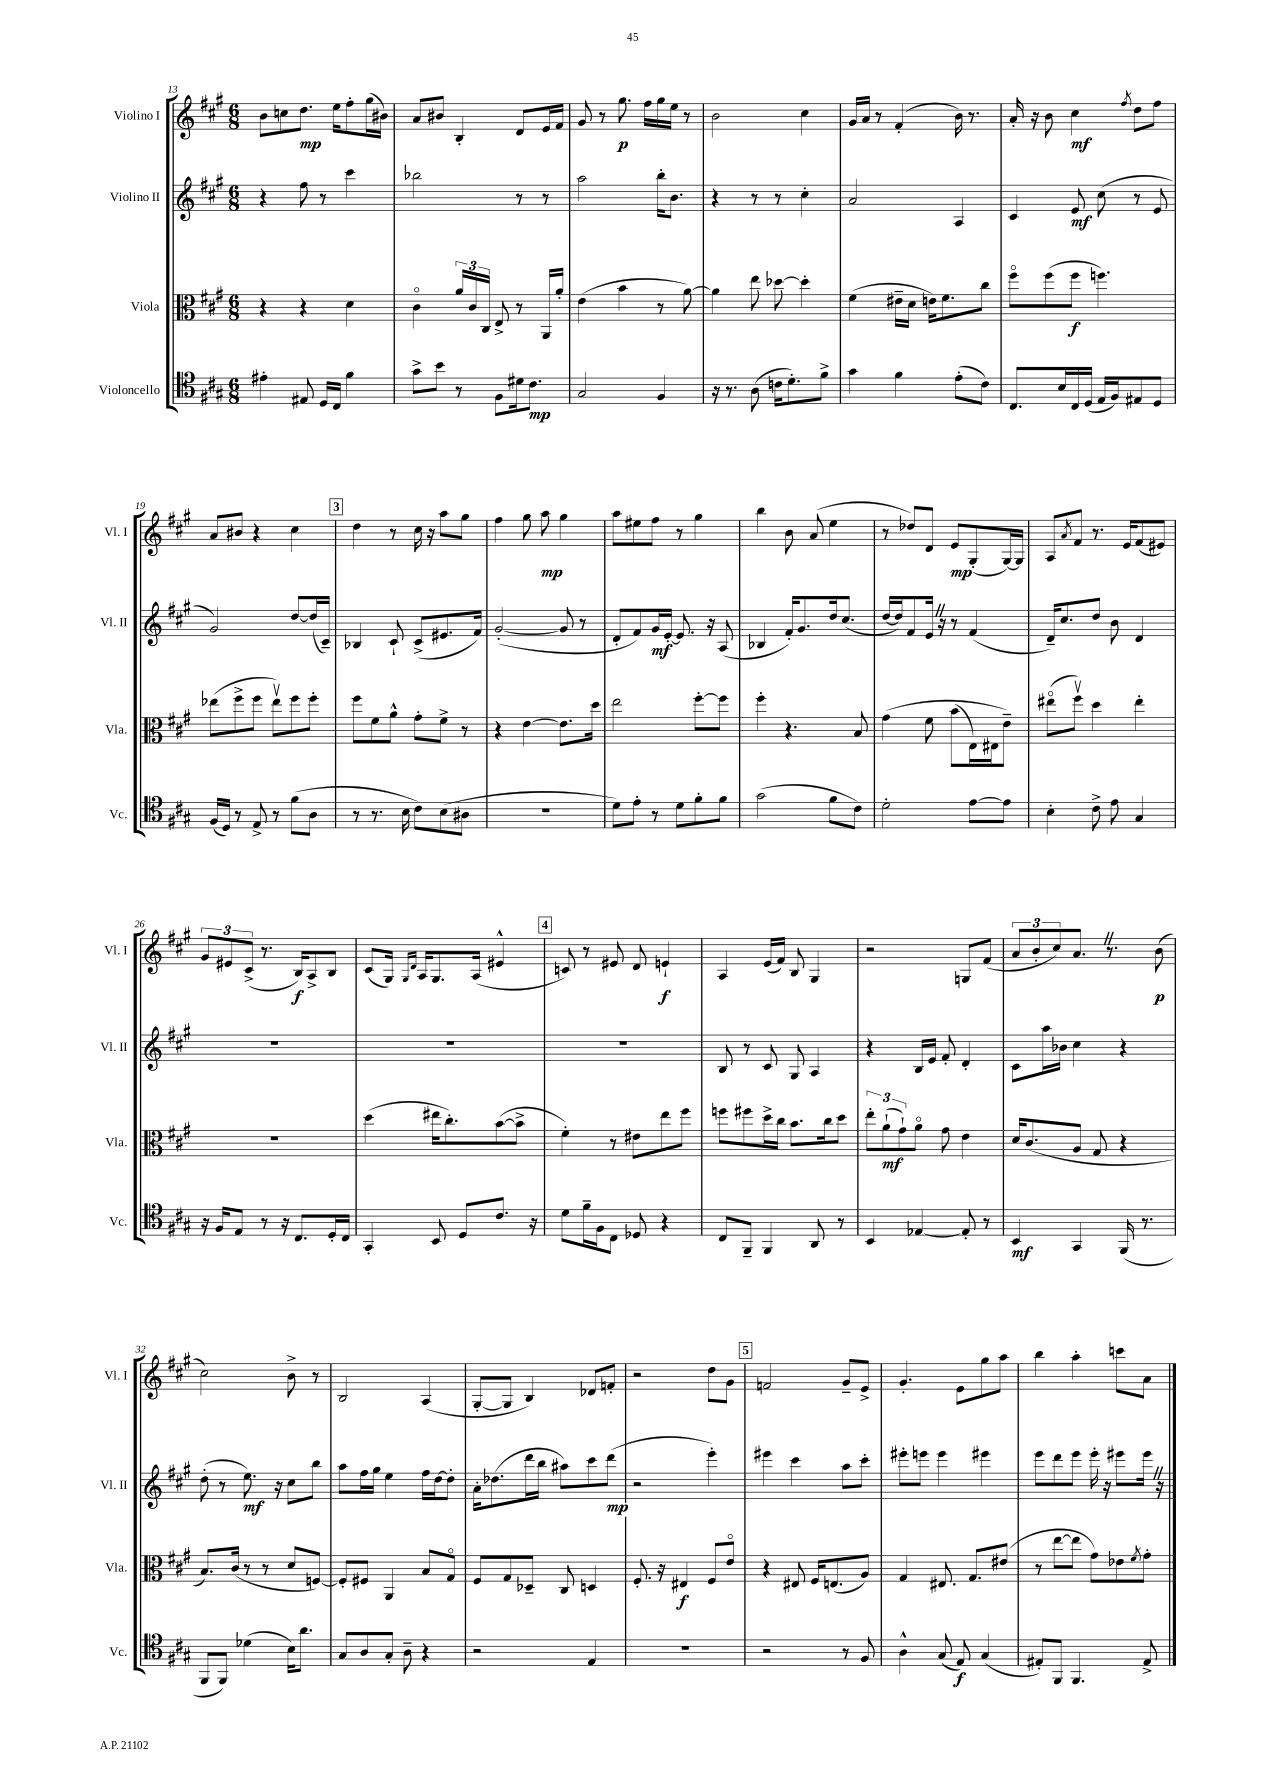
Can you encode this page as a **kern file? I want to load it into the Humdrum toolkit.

**kern	**kern	**kern	**kern
*staff4	*staff3	*staff2	*staff1
*clefC4	*clefC3	*clefG2	*clefG2
*k[f#c#g#]	*k[f#c#g#]	*k[f#c#g#]	*k[f#c#g#]
*M6/8	*M6/8	*M6/8	*M6/8
4e#'\	4r	4r	8b\L
.	.	.	8cc\
8E#/	4r	8ff#\	8.dd\J
16D/LL	.	8r	.
16C#/JJ	.	.	16ee\LK
4f#\	4d\	4ccc#\	8ff#'\
.	.	.	(16gg#\L
.	.	.	16b#\JJ)
=	=	=	=
8g#^\L	4c#o\	2bb-\	8a/L
8b\J	.	.	8b#/J
8r	24a/LL	.	4B'/
.	24c#/	.	.
.	24C#/JJ	.	.
8F#\L	8E^/	.	.
16d#\k	8r	8r	8d/L
8.c#\J	.	.	.
.	16AA/LL	8r	16e/L
.	16a'/JJ	.	16f#/JJ
=	=	=	=
2G#/	(4e\	2aa\	8g#/
.	.	.	8r
.	4b\	.	8.gg#\
.	.	.	16ff#\LL
4F#/	8r	16bb'\LK	16gg#\
.	.	8.b\J	16ee\JJ
.	[8a\)	.	8r
=	=	=	=
16r	4a\]	4r	2b\
8.r	.	.	.
(8A\	8ee\	8r	.
16c\LK	[8dd-\	8r	.
8.d'\)	.	.	.
.	4dd-'\]	4cc#'\	4cc#\
8f#^\J	.	.	.
=	=	=	=
4g#\	(4f#\	2a/	16g#/LL
.	.	.	16a/JJ
.	.	.	8r
4f#\	16e#~\LL	.	(4f#'/
.	16d\JJ	.	.
.	16e\LK)	.	.
.	8.f#\	.	.
(8e'\L	.	4A/	16b\)
.	.	.	8.r
8c#\J)	8cc#\J	.	.
=	=	=	=
8.C#/L	8ff#o\L	4c#/	16a'/
.	.	.	16r
.	(8ff#\	.	8b\
16B/L	.	.	.
16C#/	8ff#\J	8e/	4cc#\
(16D/JJ	.	.	.
16E/LL	4.ff\)	(8cc#\	.
16F#/J)	.	.	.
.	.	.	8qff#/
8E#/	.	8r	8dd\L
8D/J	.	8e/	8ff#\J
=	=	=	=
(16F#/LL	(8ee-\L	2g#/)	8a/L
16D/JJ)	.	.	.
8r	8ff#^\	.	8b#/J
8E^/	8ff#\J	.	4r
8r	8ee-v\L)	.	.
(8f#\L	8ff#\	[8dd/L	4cc#\
8A\J	8ff#'\J	(16dd/]L	.
.	.	16c#~/JJ)	.
=	=	=	=
8r	8ff#\L	4B-/	4dd\
8.r	8f#\	.	.
.	8a^^\J	8c#`/	8r
16B\	.	.	.
8c#\L)	8g#'\L	(8c#^/L	16cc#\
.	.	.	16r
(8B\	8f#^\J	8.e#/	8aa\L
8A#\J	8r	.	8gg#\J
.	.	16f#/Jk)	.
=	=	=	=
2.r	4r	([2g#'/	4ff#\
.	[4e\	.	8gg#\
.	.	.	8aa\
.	8.e\]L	8g#/]	4gg#\
.	.	8r	.
.	16dd\Jk	.	.
=	=	=	=
8d\L)	2ee\	8d'/L	8aa\L
8e'\J	.	8f#/)	8ee#\
8r	.	16g#/L	8ff#\J
.	.	[16e'/JJ	.
8d\L	.	8.e/]	8r
8f#'\	[8ff#'\L	.	4gg#\
.	.	16r	.
8f#\J	8ff#\]J	(8A/	.
=	=	=	=
(2g#\	4ff#'\	4B-/	4bb\
.	4.r	16f#'/LK)	8b\
.	.	8.g#/	.
.	.	.	(8a/
8f#\L	.	16dd/k	4ee\
.	.	(8.cc#/J	.
8c#\J)	8B/	.	.
=	=	=	=
2d'\	&(4g#\	[16dd/LL	8r
.	.	16dd/]J)	.
.	.	8f#/	8dd-/L)
.	8f#\	16e/Jk	8d/J
.	.	16r	.
.	(8b\L	8r	8e/L
[8e\L	16E\L)	(4f#/	(8G#'/
.	16E#\J	.	.
8e\]J	8e~\J&)	.	[16G#/L)
.	.	.	16G#/]JJ
=	=	=	=
4B'\	(8ee#o\L	16d~/LK)	8A/L
.	.	8.cc#/	.
.	.	.	8qa/
.	8ff#v\J)	.	8f#/J
8c#^\	4dd\	8dd/J	8.r
8e\	.	8b\	.
.	.	.	16e/LK
4G#/	4ee#'\	4d/	(8f#/
.	.	.	8e#/J)
=	=	=	=
16r	2.r	2.r	12g#/L
16F#/LK	.	.	.
.	.	.	12e#/
8E/J	.	.	.
.	.	.	(12c#^/J
8r	.	.	8.r
16r	.	.	.
8.C#/L	.	.	16B/LK)
.	.	.	8A^/
16D'/L	.	.	8B/J
16C#/JJ	.	.	.
=	=	=	=
4GG#'/	(4dd\	2.r	(8c#/L
.	.	.	16G#/Jk)
.	.	.	16qqG#/LL
.	.	.	16qqd/JJ
.	.	.	16A/LK
8BB/	16ee#\LK	.	8.G#/
.	8.cc#'\)	.	.
8D/L	.	.	.
.	.	.	(16A/Jk
8.c#/J	([8b\	.	4e#^^/
.	8b^\]J	.	.
16r	.	.	.
=	=	=	=
8d\L	4f#'\)	2.r	8c/)
16f#~\L	.	.	8r
16F#\J	.	.	.
8C#\J	8r	.	8e#/
8D-/	8e#\L	.	8d/
4r	8ee\	.	4e`/
.	8ff#\J	.	.
=	=	=	=
8C#/L	8ff\L	8B/	4A/
8FF#~/J	8ff#\	8r	.
4FF#/	16dd^\L	8c#/	(16e/LL
.	16cc#\JJ	.	16f#/JJ)
.	8.b\L	8G#/	8B/
8AA/	.	4A/	4G#/
.	16cc#\k	.	.
8r	8dd\J	.	.
=	=	=	=
4BB/	12ee'\L	4r	2r
.	(12a`\	.	.
.	12g#`\)	.	.
[4E-/	8ao\J	16B/LL	.
.	.	16e/JJ	.
.	8g#\	8f#'/	.
8E-'/]	4e\	4d'/	8G/L
8r	.	.	(8f#/J
=	=	=	=
4BB/	16d/LK	8c#\L	12a/L
.	(8.c#/	.	.
.	.	.	12b'/
.	.	16aa\L	.
.	.	.	12cc#/)
.	.	16b-\JJ	.
4GG#/	8A/J	4cc#\	8.a/J
.	8G#/	.	.
.	.	.	8.r
(16FF#/	4r	4r	.
8.r	.	.	.
.	.	.	(8b\
=	=	=	=
8FF#/L	8.B/L)	(8dd'\	2cc#\)
8FF#/J)	.	8r	.
.	(16c#/Jk	.	.
(4d-\	8r	8.ee\)	.
.	8r	.	.
.	.	16r	.
16B\LK)	8d/L	8cc#\L	8b^\
8.a\J	.	.	.
.	[8F/J)	8bb\J	8r
=	=	=	=
8G#/L	8F'/]L	8aa\L	2B/
8A/	8F#/J	16ff#\L	.
.	.	16gg#\JJ	.
8G#'/J	4AA/	4ee\	.
8A~\	.	.	.
4r	8B/L	16ff#\LL	(4A/
.	.	[16dd\J	.
.	8G#o/J	8dd'\]J	.
=	=	=	=
2r	8F#/L	16a'\LK	[8G#'/L
.	.	(8.dd-\	.
.	8G#/	.	8G#/]J
.	8D-~/J	16ddd\L	4B/)
.	.	16bb\JJ	.
.	8C#/	8aa#\L)	.
4E/	4D/	8ccc#\	8d-/L
.	.	(8ddd\J	8f'/J
=	=	=	=
2.r	8.F#'/	2r	2r
.	16r	.	.
.	4E#/	.	.
.	8F#/L	4eee'\)	8dd\L
.	8eo/J	.	8g#\J
=	=	=	=
2r	4r	4eee#\	2f/
.	8E#/	4ccc#\	.
.	16F#/LK	.	.
.	(8.E/	.	.
8r	.	8aa\L	8g#~/L
8F#/	8A/J)	8ccc#'\J	8e^/J
=	=	=	=
4A^^\	4G#/	8eee#'\L	4.g#'/
.	.	8eee\J	.
(8G#/	8.E#/	4eee\	.
8E/)	.	.	8e\L
.	8.G#/L	.	.
(4G#/	.	4eee#\	8gg#\
.	(8e#/J	.	8aa\J
=	=	=	=
8E#'/L)	8r	8eee\L	4bb\
8FF#/J	[8ee\L	8ddd\	.
4.FF#/	8ee\]J	8eee\J	4aa'\
.	8g#\L)	16eee'\	.
.	.	16r	.
.	8e-\	8eee#\L	8ccc\L
.	8qf#/	.	.
8E#^/	8g#'\J	16eee#\Jk	8a\J
.	.	16r	.
==	==	==	==
*-	*-	*-	*-
